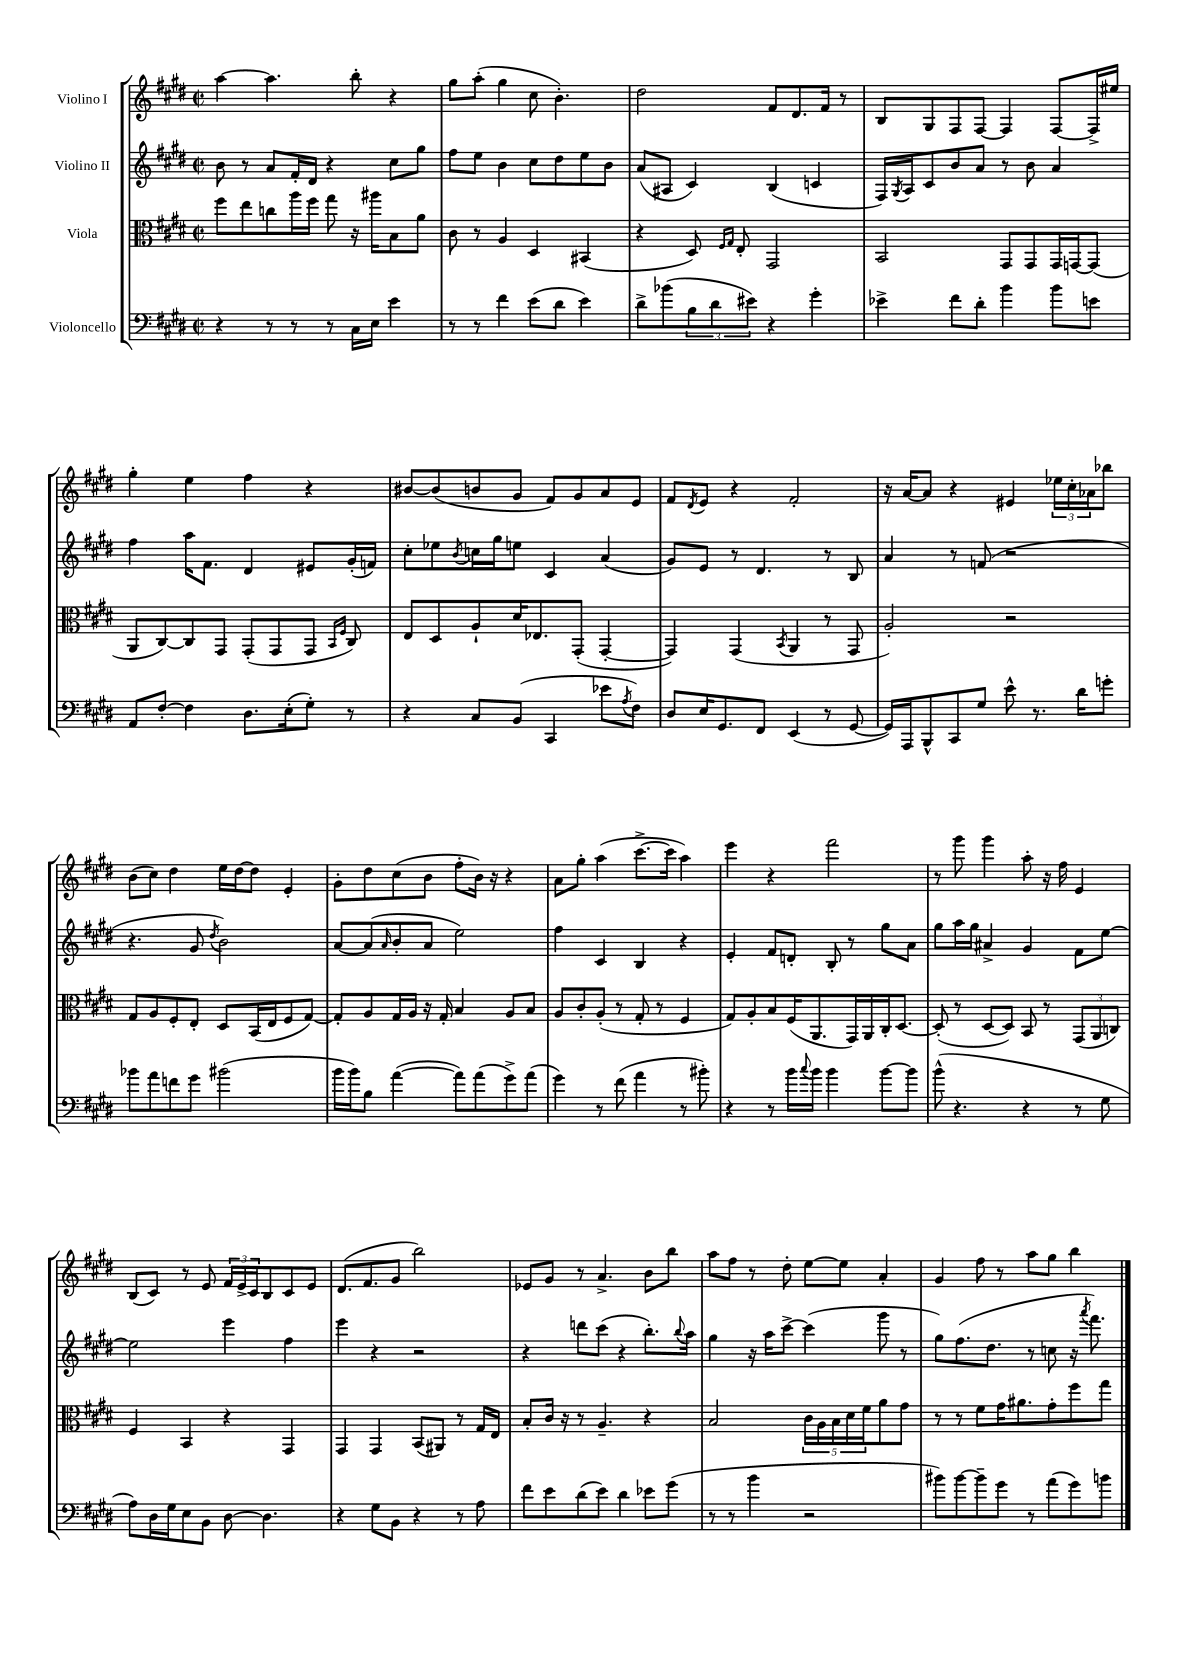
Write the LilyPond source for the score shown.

<<
\new StaffGroup <<
\new Staff = "s0" \with { instrumentName = "Violino I" } {
    \clef treble \key e \major \defaultTimeSignature \time 2/2
    a''4~ a''4. b''8-. r4 |
    gis''8 a''8-.( gis''4 cis''8 b'4.-.) |
    dis''2 fis'8 dis'8. fis'16 r8 |
    b8 gis8 fis8 fis8~ fis4 fis8~ fis16-> eis''16 |
    gis''4-. e''4 fis''4 r4 |
    bis'8~ bis'8( b'8 gis'8 fis'8) gis'8 a'8 e'8 |
    fis'8 \acciaccatura { dis'8 } e'8 r4 fis'2-. |
    r16 a'16~ a'8 r4 eis'4 \tuplet 3/2 { ees''16 cis''16-. aes'16 } bes''8 |
    b'8( cis''8) dis''4 e''16 dis''16~ dis''8 e'4-. |
    gis'8-. dis''8 cis''8( b'8 fis''8-. b'16) r16 r4 |
    a'8 gis''8-. a''4( cis'''8.~-> cis'''16 a''4) |
    e'''4 r4 fis'''2 |
    r8 gis'''8 gis'''4 a''8-. r16 fis''16 e'4 |
    b8( cis'8) r8 e'8 \tuplet 3/2 { fis'16 e'16-> cis'16 } b8 cis'8 e'8 |
    dis'8.( fis'8. gis'8 b''2) |
    ees'8 gis'8 r8 a'4.-> b'8 b''8 |
    a''8 fis''8 r8 dis''8-. e''8~ e''8 a'4-. |
    gis'4 fis''8 r8 a''8 gis''8 b''4 \bar "|." |
}
\new Staff = "s1" \with { instrumentName = "Violino II" } {
    \clef treble \key e \major \defaultTimeSignature \time 2/2
    b'8 r8 a'8 fis'16-. dis'16 r4 cis''8 gis''8 |
    fis''8 e''8 b'4 cis''8 dis''8 e''8 b'8 |
    a'8( ais8 cis'4) b4( c'4 |
    fis16) \acciaccatura { gis8 } a16 cis'8 b'8 a'8 r8 b'8 a'4 |
    fis''4 a''16 fis'8. dis'4 eis'8 gis'16-.( f'16) |
    cis''8-. ees''8 \acciaccatura { b'8 } c''16 gis''16 e''8 cis'4 a'4( |
    gis'8) e'8 r8 dis'4. r8 b8 |
    a'4 r8 f'8( r2 |
    r4. gis'8 \acciaccatura { dis''8 } b'2) |
    a'8~ a'8( \grace { a'16 } b'8-. a'8 e''2) |
    fis''4 cis'4 b4 r4 |
    e'4-. fis'8 d'8-. b8-. r8 gis''8 a'8 |
    gis''8 a''16 gis''16 ais'4-> gis'4 fis'8 e''8~ |
    e''2 e'''4 fis''4 |
    e'''4 r4 r2 |
    r4 d'''8 cis'''8( r4 b''8.-.) \appoggiatura { b''8 } a''16 |
    gis''4 r16 a''16 cis'''8~-> cis'''4( gis'''8 r8 |
    gis''8) fis''8.( dis''8. r8 c''8 r16 \acciaccatura { a'''8 } fis'''8.) \bar "|." |
}
\new Staff = "s2" \with { instrumentName = "Viola" } {
    \clef alto \key e \major \defaultTimeSignature \time 2/2
    fis''8 e''8 c''8 a''16 fis''16 gis''8 r16 ais''16 b8 a'8 |
    cis'8 r8 a4 dis4 bis,4( |
    r4 dis8) \grace { fis16 gis16 } e8-. gis,2 |
    b,2 gis,8 gis,8 gis,16 g,16~ g,8( |
    a,8 cis8~) cis8 gis,8 gis,8-.( gis,8 gis,8 \grace { b,16 fis16 } cis8) |
    e8 dis8 a8-! dis'16 ees8. gis,8-.( gis,4~-. |
    gis,4) gis,4( \acciaccatura { b,8 } a,4 r8 gis,8 |
    a2-.) r2 |
    gis8 a8 fis8-. e8-. dis8 b,16( e16 fis8 gis8~) |
    gis8-. a8 gis16 a16 r16 gis16-. b4 a8 b8 |
    a8 cis'8-. a8-.( r8 gis8-. r8 fis4 |
    gis8) a8-. b8 fis16( a,8. gis,16) a,16 cis16-. dis8.~ |
    dis8-.( r8 dis8~ dis8) b,8 r8 \tuplet 3/2 { gis,8( a,8 c8) } |
    fis4 b,4 r4 gis,4 |
    gis,4 gis,4 b,8( ais,8) r8 gis16 e16 |
    b8-. cis'16 r16 r8 a4.-- r4 |
    b2 \tuplet 5/4 { cis'16 a16 b16 dis'16 fis'16 } a'8 gis'8 |
    r8 r8 fis'8 gis'16 ais'8. gis'8-. fis''8 gis''8 \bar "|." |
}
\new Staff = "s3" \with { instrumentName = "Violoncello" } {
    \clef bass \key e \major \defaultTimeSignature \time 2/2
    r4 r8 r8 r8 cis16 e16 e'4 |
    r8 r8 fis'4 e'8( dis'8 e'4) |
    dis'8-> bes'8( \tuplet 3/2 { b8 dis'8 eis'8) } r4 gis'4-. |
    ees'4-> fis'8 dis'8-. b'4 b'8 e'8 |
    a,8 fis8~-. fis4 dis8. e16-.( gis8-.) r8 |
    r4 cis8 b,8( cis,4 ees'8 \acciaccatura { a8 } fis8) |
    dis8 e16 gis,8. fis,8 e,4( r8 gis,8~ |
    gis,16) a,,16 b,,8-^ cis,8 gis8 e'8-^ r8. dis'16 g'8-. |
    bes'8 a'8 f'8 gis'8 bis'2( |
    b'16 b'16) b8 a'4~( a'8) a'8( gis'8->) a'8( |
    gis'4) r8 fis'8( a'4 r8 bis'8-.) |
    r4 r8 b'16 \appoggiatura { cis''8 } b'16 b'4 b'8~ b'8 |
    b'8-^( r4. r4 r8 gis8 |
    a8) dis16 gis16 e8 b,8 dis8~ dis4. |
    r4 gis8 b,8 r4 r8 a8 |
    fis'8 e'8 dis'8( e'8) dis'4 ees'8 gis'8( |
    r8 r8 b'4 r2 |
    bis'8) bis'8~ bis'8-- gis'8 r8 a'8( gis'8) b'8 \bar "|." |
}
>>
>>
\layout { \context { \Score \remove "Bar_number_engraver" } }
